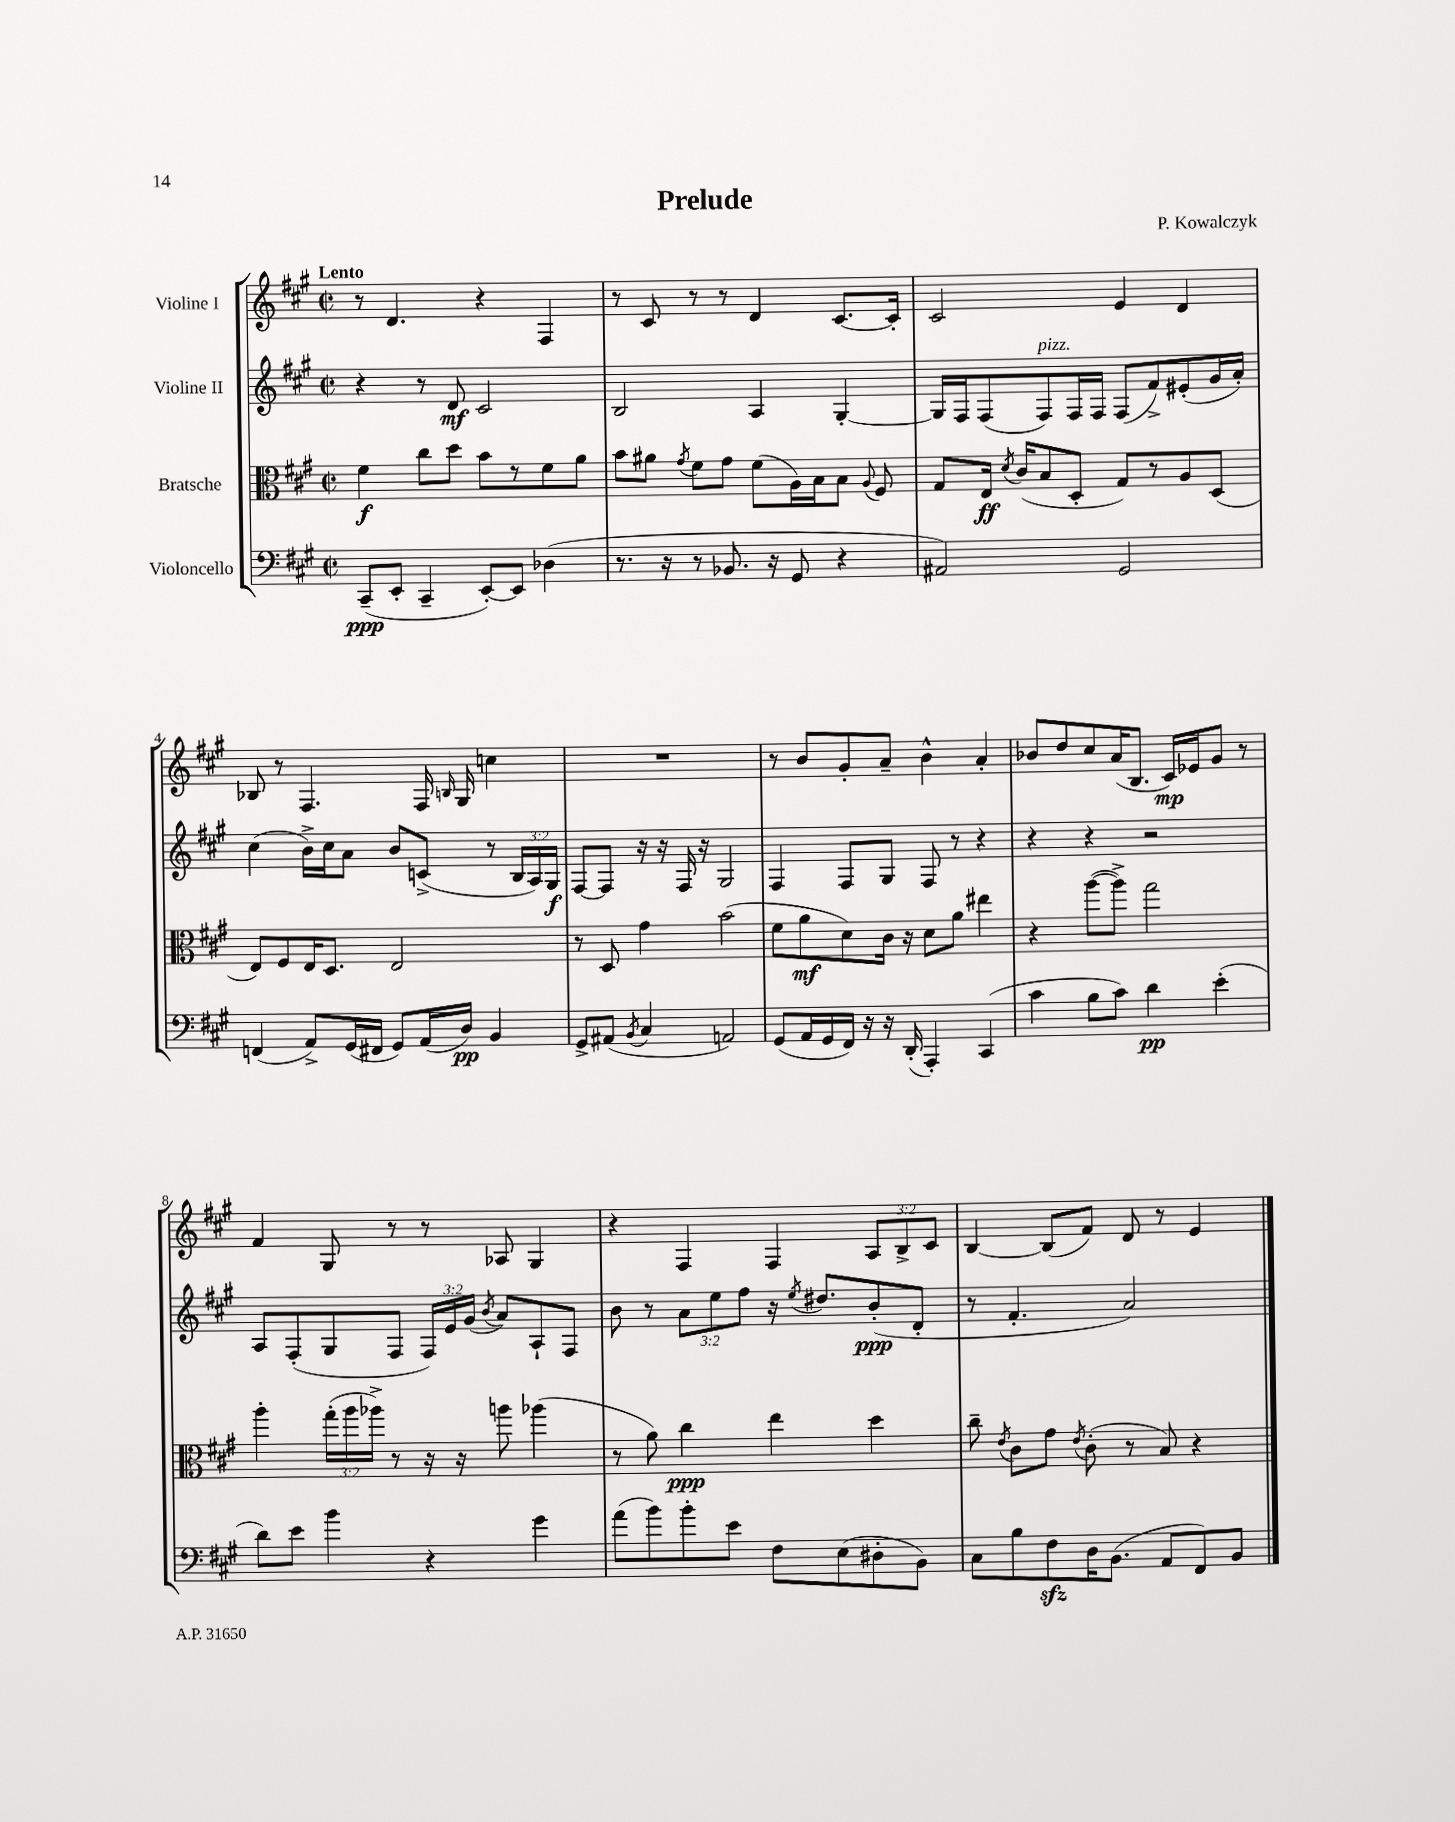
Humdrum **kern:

**kern	**dynam	**kern	**dynam	**kern	**dynam	**kern	**dynam
*part4	*part4	*part3	*part3	*part2	*part2	*part1	*part1
*staff4	*staff4	*staff3	*staff3	*staff2	*staff2	*staff1	*staff1
*I"Violoncello	*	*I"Bratsche	*	*I"Violine II	*	*I"Violine I	*
*clefF4	*	*clefC3	*	*clefG2	*	*clefG2	*
*k[f#c#g#]	*	*k[f#c#g#]	*	*k[f#c#g#]	*	*k[f#c#g#]	*
*M2/2	*	*M2/2	*	*M2/2	*	*M2/2	*
*met(c|)	*	*met(c|)	*	*met(c|)	*	*met(c|)	*
=1	=1	=1	=1	=1	=1	=1	=1
!	!	!	!	!	!	!LO:TX:a:B:t=Lento	!
(8CC#~/L	ppp	4f#\	f	4r	.	8r	.
8EE'/J	.	.	.	.	.	4.d/	.
4CC#~/	.	8cc#\L	.	8r	.	.	.
.	.	8dd\J	.	8d/	mf	.	.
[8EE'/L)	.	8b\L	.	2c#/	.	4r	.
8EE/J]	.	8r	.	.	.	.	.
(4D-X\	.	8f#\	.	.	.	4F#/	.
.	.	8a\J	.	.	.	.	.
=2	=2	=2	=2	=2	=2	=2	=2
8.r	.	8b\L	.	2B/	.	8r	.
.	.	8a#X\J	.	.	.	8c#/	.
16r	.	.	.	.	.	.	.
.	.	8qg#/	.	.	.	.	.
8r	.	8f#\L	.	.	.	8r	.
8.BB-X/	.	8g#\J	.	.	.	8r	.
.	.	(8f#\L	.	4A/	.	4d/	.
16r	.	.	.	.	.	.	.
8GG#/	.	16A\L)	.	.	.	.	.
.	.	16B\J	.	.	.	.	.
4r	.	8B\J	.	[4G#'/	.	[8.c#/L	.
.	.	8qqA/	.	.	.	.	.
.	.	8F#/	.	.	.	.	.
.	.	.	.	.	.	16c#'/Jk]	.
=3	=3	=3	=3	=3	=3	=3	=3
2AA#X/)	.	8G#/L	.	16G#/LL]	.	2c#/	.
.	.	.	.	16F#/J	.	.	.
.	.	16E/Jk	ff	(8F#/	.	.	.
.	.	8qd/	.	.	.	.	.
.	.	(16c#/KL	.	.	.	.	.
!	!	!	!	!LO:TX:a:i:t=pizz.	!	!	!
.	.	8B/	.	8F#/)	.	.	.
.	.	8D'/J	.	16F#/L	.	.	.
.	.	.	.	16F#/JJ	.	.	.
2GG#/	.	8G#/L)	.	(8F#/L	.	4e/	.
.	.	8r	.	8f#^/)	.	.	.
.	.	8A/	.	(8e#X'/	.	4d/	.
.	.	(8D/J	.	16g#/L	.	.	.
.	.	.	.	16a'/JJ)	.	.	.
!!LO:LB:g=z
=4	=4	=4	=4	=4	=4	=4	=4
(4FFn/	.	8E/L)	.	(4cc#\	.	8B-X/	.
.	.	8F#/	.	.	.	8r	.
8AA^/L)	.	16E/K	.	16b^\LL)	.	4.F#/	.
.	.	8.D/J	.	16cc#\J	.	.	.
(16GG#/L	.	.	.	8a\J	.	.	.
16FF#X/JJ	.	.	.	.	.	.	.
8GG#/L)	.	2E/	.	8b/L	.	.	.
(16AA/L	.	.	.	(8cn^/J	.	16F#/	.
.	.	.	.	.	.	16qqBn/	.
16D/JJ)	pp	.	.	.	.	16G#/	.
4BB/	.	.	.	8r	.	4ccn\	.
.	.	.	.	24B/LL	.	.	.
.	.	.	.	24A/)	.	.	.
.	.	.	.	24G#/JJ	f	.	.
=5	=5	=5	=5	=5	=5	=5	=5
8GG#^/L	.	8r	.	[8F#/L	.	1r	.
(8AA#X/J	.	8D/	.	8F#/J]	.	.	.
8qBB/	.	.	.	.	.	.	.
4C#/	.	4g#\	.	16r	.	.	.
.	.	.	.	16r	.	.	.
.	.	.	.	16F#/	.	.	.
.	.	.	.	16r	.	.	.
2AAn/)	.	(2b\	.	2G#/	.	.	.
=6	=6	=6	=6	=6	=6	=6	=6
(8GG#/L	.	8f#\L	.	4F#/	.	8r	.
16AA/L	.	8a\	mf	.	.	8b/L	.
16GG#/	.	.	.	.	.	.	.
16FF#/JJ)	.	8d\)	.	8F#/L	.	8g#'/	.
16r	.	.	.	.	.	.	.
16r	.	16c#\Jk	.	8G#/J	.	8a~/J	.
(16DD'/	.	16r	.	.	.	.	.
4AAA'/)	.	8d\L	.	8F#/	.	4b^^\	.
.	.	8a\J	.	8r	.	.	.
(4CC#/	.	4ee#X\	.	4r	.	4a'/	.
=7	=7	=7	=7	=7	=7	=7	=7
4c#\	.	4r	.	4r	.	8b-X/L	.
.	.	.	.	.	.	8dd/	.
8B\L	.	([8aa\L	.	4r	.	8cc#/	.
8c#\J)	.	8aa^\J])	.	.	.	(16a/K	.
.	.	.	.	.	.	8.B/J	.
4d\	pp	2gg#\	.	2r	.	.	.
.	.	.	.	.	.	16c#/LL)	mp
.	.	.	.	.	.	16e-X/J	.
(4e'\	.	.	.	.	.	8g#/J	.
.	.	.	.	.	.	8r	.
!!LO:LB:g=z
=8	=8	=8	=8	=8	=8	=8	=8
8d\L)	.	4aa'\	.	8A/L	.	4f#/	.
8e\J	.	.	.	(8F#'/	.	.	.
4b\	.	(24gg#'\LL	.	8G#/	.	8G#/	.
.	.	24aa\	.	.	.	.	.
.	.	24aa-X^\JJ)	.	.	.	.	.
.	.	8r	.	8F#/J	.	8r	.
4r	.	16r	.	24F#/LL)	.	8r	.
.	.	.	.	24e/	.	.	.
.	.	16r	.	.	.	.	.
.	.	.	.	(24g#/JJ	.	.	.
.	.	.	.	8qb/	.	.	.
.	.	8aan\	.	8a/L)	.	8A-X/	.
4g#\	.	(4aa-X\	.	8A`/	.	4G#/	.
.	.	.	.	8F#/J	.	.	.
=9	=9	=9	=9	=9	=9	=9	=9
(8a\L	.	8r	.	8b\	.	4r	.
8b\)	.	8a\)	.	8r	.	.	.
8b'\	.	4cc#\	ppp	12a\L	.	4F#/	.
.	.	.	.	12ee\	.	.	.
8e\J	.	.	.	.	.	.	.
.	.	.	.	12ff#\J	.	.	.
8F#\L	.	4ee\	.	16r	.	4F#/	.
.	.	.	.	8qee/	.	.	.
.	.	.	.	8.dd#X/L	.	.	.
(8E\	.	.	.	.	.	.	.
8D#X'\	.	4dd\	.	(8b'/	ppp	12A/L	.
.	.	.	.	.	.	12B^/	.
8BB\J)	.	.	.	8d'/J	.	.	.
.	.	.	.	.	.	12c#/J	.
=10	=10	=10	=10	=10	=10	=10	=10
8C#\L	.	8cc#~\	.	8r	.	[4B/	.
.	.	8qe/	.	.	.	.	.
8B\	.	8c#\L	.	4.f#'/	.	.	.
8F#zz\	.	8g#\J	.	.	.	(8B/L]	.
.	.	8qe/	.	.	.	.	.
16D\K	.	(8c#'\	.	.	.	8f#/J)	.
(8.BB\J	.	.	.	.	.	.	.
.	.	8r	.	2a/)	.	8d/	.
8AA/L	.	8B/)	.	.	.	8r	.
8FF#/)	.	4r	.	.	.	4e/	.
8BB/J	.	.	.	.	.	.	.
==	==	==	==	==	==	==	==
*-	*-	*-	*-	*-	*-	*-	*-
